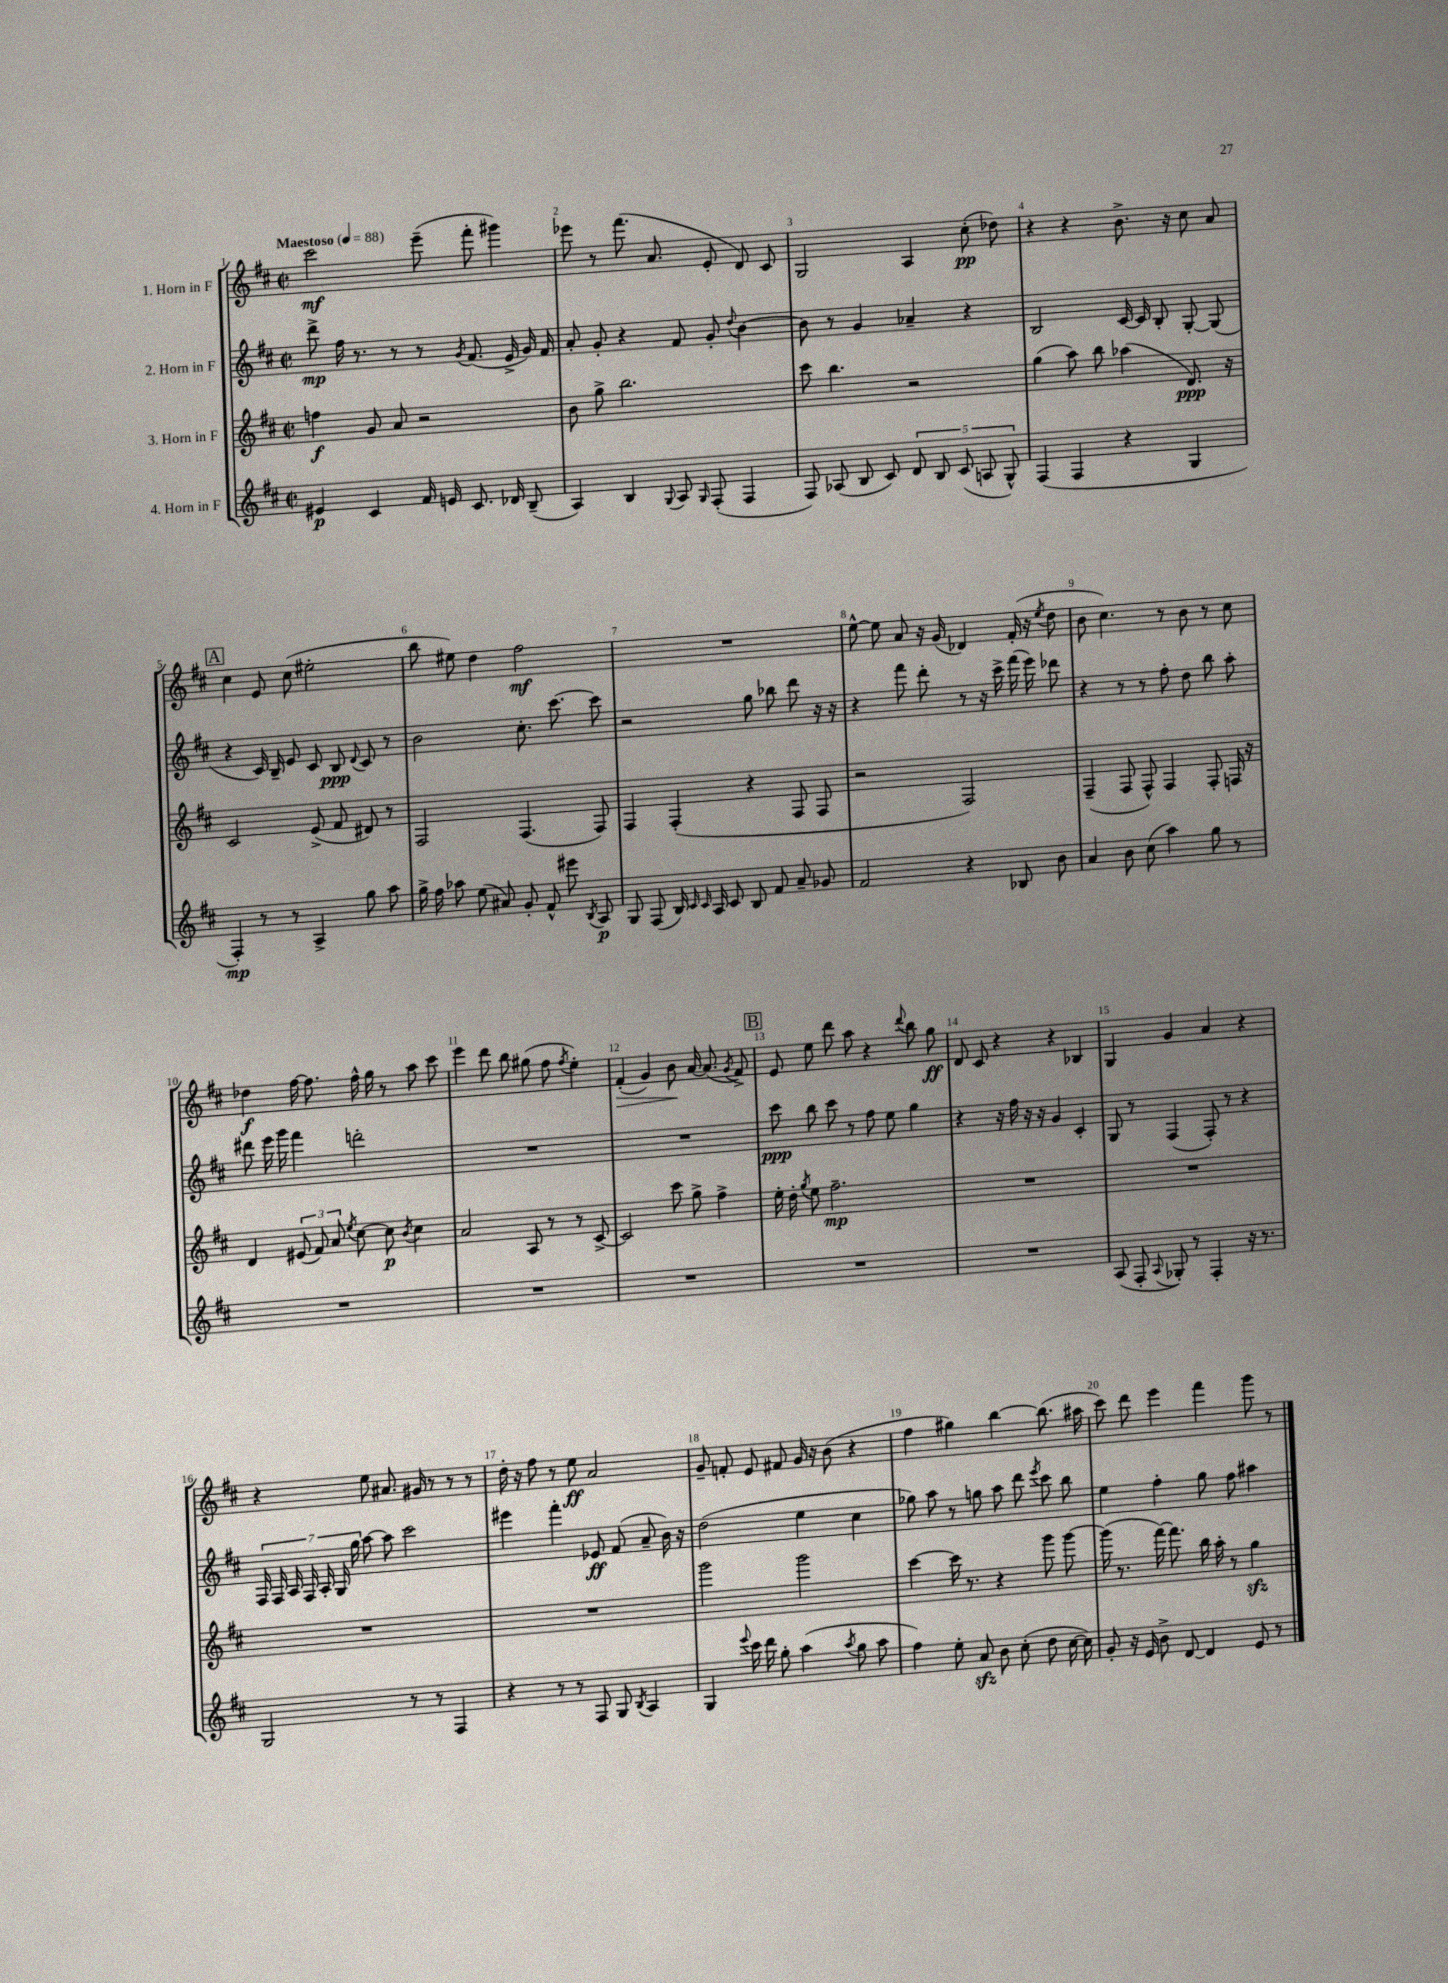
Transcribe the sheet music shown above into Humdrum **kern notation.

**kern	**dynam	**kern	**dynam	**kern	**dynam	**kern	**dynam
*part4	*part4	*part3	*part3	*part2	*part2	*part1	*part1
*staff4	*staff4	*staff3	*staff3	*staff2	*staff2	*staff1	*staff1
*I"4. Horn in F	*	*I"3. Horn in F	*	*I"2. Horn in F	*	*I"1. Horn in F	*
*clefG2	*	*clefG2	*	*clefG2	*	*clefG2	*
*k[f#c#]	*	*k[f#c#]	*	*k[f#c#]	*	*k[f#c#]	*
*M2/2	*	*M2/2	*	*M2/2	*	*M2/2	*
*met(c|)	*	*met(c|)	*	*met(c|)	*	*met(c|)	*
*MM88	*	*MM88	*	*MM88	*	*MM88	*
=1	=1	=1	=1	=1	=1	=1	=1
!	!	!	!	!	!	!LO:TX:a:B:t=Maestoso	!
4e#X/	p	4ffn\	f	8ddd^\	mp	2ccc#\	mf
.	.	.	.	16ff#\	.	.	.
.	.	.	.	8.r	.	.	.
4c#/	.	8g/	.	.	.	.	.
.	.	8a/	.	8r	.	.	.
16f#/	.	2r	.	8r	.	(8eee~\	.
16en/	.	.	.	.	.	.	.
.	.	.	.	8qg/	.	.	.
8.c#/	.	.	.	(8.f#/	.	8fff#'\	.
.	.	.	.	.	.	4ggg#X\)	.
16d-X/	.	.	.	16e^/	.	.	.
(8B~/	.	.	.	16g/)	.	.	.
.	.	.	.	16f#/	.	.	.
=2	=2	=2	=2	=2	=2	=2	=2
4A/)	.	8b\	.	8a'/	.	8eee-X\	.
.	.	8gg^\	.	8g'/	.	8r	.
4B/	.	2.bb\	.	4r	.	(8.fff#\	.
.	.	.	.	.	.	8.a/	.
8qqG/	.	.	.	.	.	.	.
8A/	.	.	.	8f#/	.	.	.
16qqG/	.	.	.	.	.	.	.
(8F#'/	.	.	.	8g'/	.	8e'/	.
.	.	.	.	8qqdd/	.	.	.
4F#/	.	.	.	[4b\	.	8d/)	.
.	.	.	.	.	.	8c#/	.
=3	=3	=3	=3	=3	=3	=3	=3
8F#/)	.	8ccc#\	.	8b\]	.	2G/	.
(8A-X/	.	4.bb\	.	8r	.	.	.
8B/	.	.	.	4g/	.	.	.
8c#/)	.	.	.	.	.	.	.
10d/	.	2r	.	4a-X~/	.	4A/	.
10B/	.	.	.	.	.	.	.
(10c#/	.	.	.	.	.	.	.
.	.	.	.	4r	.	(8cc#'\	pp
10An/	.	.	.	.	.	.	.
.	.	.	.	.	.	8dd-X\)	.
10G^^/)	.	.	.	.	.	.	.
=4	=4	=4	=4	=4	=4	=4	=4
(4F#/	.	(4gg\	.	2B/	.	4r	.
4F#/	.	8aa\)	.	.	.	4r	.
.	.	8bb\	.	.	.	.	.
4r	.	(4aa-X\	.	[16c#/	.	8.b^\	.
.	.	.	.	16c#/]	.	.	.
.	.	.	.	8B'/	.	.	.
.	.	.	.	.	.	16r	.
4G/	.	8.d/)	ppp	[8G'/	.	8cc#\	.
.	.	.	.	(8G/]	.	8a/	.
.	.	16r	.	.	.	.	.
!!LO:LB:g=z
!!LO:REH:place=s1:t=A
=5	=5	=5	=5	=5	=5	=5	=5
4F#'/)	mp	2c#/	.	4r	.	4cc#\	.
8r	.	.	.	16c#/)	.	8e/	.
.	.	.	.	16B~/	.	.	.
8r	.	.	.	8e/	.	(8cc#\	.
4A^/	.	(8e^/	.	8c#/	.	2ee#X'\	.
.	.	8f#/	.	8B/	ppp	.	.
.	.	.	.	8qqd/	.	.	.
8gg\	.	8d#X/)	.	8c#/	.	.	.
8aa\	.	8r	.	8r	.	.	.
=6	=6	=6	=6	=6	=6	=6	=6
16gg^\	.	2F#/	.	2b\	.	8bb\	.
16ff#\	.	.	.	.	.	.	.
8aa-X\	.	.	.	.	.	8ee#X\)	.
(8ee\	.	.	.	.	.	4dd\	.
8a#X/)	.	.	.	.	.	.	.
8g'/	.	(4.F#/	.	8.cc#'\	.	2ff#\	mf
8f#^^/	.	.	.	.	.	.	.
.	.	.	.	[8.ccc#\	.	.	.
8eee#X\	.	.	.	.	.	.	.
8qB/	.	.	.	.	.	.	.
8A/	p	8F#/)	.	8ccc#\]	.	.	.
=7	=7	=7	=7	=7	=7	=7	=7
8G/	.	4F#/	.	2r	.	1r	.
(8F#/	.	.	.	.	.	.	.
16B/)	.	(4F#'/	.	.	.	.	.
16qqc#/	.	.	.	.	.	.	.
16qqc#/	.	.	.	.	.	.	.
16A/	.	.	.	.	.	.	.
8c#/	.	.	.	.	.	.	.
8B/	.	4r	.	8gg\	.	.	.
8f#/	.	.	.	8bb-X\	.	.	.
8a~/	.	8F#/	.	8ddd\	.	.	.
8g-X/	.	8F#/	.	16r	.	.	.
.	.	.	.	16r	.	.	.
=8	=8	=8	=8	=8	=8	=8	=8
2f#/	.	2r	.	4r	.	[8ee^^\	.
.	.	.	.	.	.	8ee\]	.
.	.	.	.	8fff#\	.	8a/	.
.	.	.	.	8ddd'\	.	16r	.
.	.	.	.	.	.	(16g/	.
4r	.	2F#/)	.	8r	.	4d-X/)	.
.	.	.	.	16r	.	.	.
.	.	.	.	16ccc#^\	.	.	.
8B-X/	.	.	.	(16fff#\	.	(16f#'/	.
.	.	.	.	16eee\)	.	16r	.
.	.	.	.	.	.	8qee/	.
8b\	.	.	.	8ddd-X\	.	8dd\	.
=9	=9	=9	=9	=9	=9	=9	=9
4a/	.	(4F#~/	.	4r	.	8b\	.
.	.	.	.	.	.	4.cc#\)	.
8b\	.	8F#/	.	8r	.	.	.
(8cc#\	.	8F#^^/)	.	8r	.	.	.
4aa\)	.	4F#/	.	8ff#'\	.	8r	.
.	.	.	.	8dd\	.	8b\	.
8gg\	.	8F#'/	.	8bb\	.	8r	.
8r	.	16Fn/	.	8aa'\	.	8cc#\	.
.	.	16r	.	.	.	.	.
!!LO:LB:g=z
=10	=10	=10	=10	=10	=10	=10	=10
1r	.	4d/	.	8ddd#X\	.	4dd-X\	f
.	.	.	.	16eee\	.	.	.
.	.	.	.	16ggg\	.	.	.
.	.	(12e#X/	.	4fff#\	.	[16ff#\	.
.	.	.	.	.	.	8.ff#\]	.
.	.	12f#/)	.	.	.	.	.
.	.	12a/	.	.	.	.	.
.	.	8qee/	.	.	.	.	.
.	.	[8cc#\	.	2dddn'\	.	16ff#^^\	.
.	.	.	.	.	.	16gg\	.
.	.	8cc#\]	p	.	.	8r	.
.	.	8qb/	.	.	.	.	.
.	.	4cc#\	.	.	.	8aa\	.
.	.	.	.	.	.	8ccc#\	.
=11	=11	=11	=11	=11	=11	=11	=11
1r	.	2a/	.	1r	.	4eee\	.
.	.	.	.	.	.	8ddd\	.
.	.	.	.	.	.	8bb\	.
.	.	8A/	.	.	.	(8gg#X\	.
.	.	8r	.	.	.	8ff#\	.
.	.	.	.	.	.	8qff#/	.
.	.	8r	.	.	.	4ee'\)	.
.	.	[8c#^/	.	.	.	.	.
=12	=12	=12	=12	=12	=12	=12	=12
!	!	!	!	!	!	!	!LO:HP:b
1r	.	2c#/]	.	1r	.	(4f#'/	>
.	.	.	.	.	.	4g/)	.
.	.	8ccc#\	.	.	.	8b\	.
.	.	8gg^\	.	.	.	[16a/	]
.	.	.	.	.	.	(8.a/]	.
.	.	4ff#^\	.	.	.	.	.
.	.	.	.	.	.	8qg/	.
.	.	.	.	.	.	8f#^/)	.
!!LO:REH:place=s1:t=B
=13	=13	=13	=13	=13	=13	=13	=13
1r	.	16ee'\	.	8ccc#\	ppp	8e/	.
.	.	16dd'\	.	.	.	.	.
.	.	8qgg/	.	.	.	.	.
.	.	8ee\	.	8bb\	.	8ee\	.
.	.	2.ff#~\	mp	8ccc#\	.	8ddd\	.
.	.	.	.	8r	.	8aa\	.
.	.	.	.	8ff#\	.	4r	.
.	.	.	.	8ee\	.	.	.
.	.	.	.	.	.	8qqddd/	.
.	.	.	.	4gg\	.	8bb\	.
.	.	.	.	.	.	8gg\	ff
=14	=14	=14	=14	=14	=14	=14	=14
1r	.	1r	.	4r	.	8d/	.
.	.	.	.	.	.	8c#/	.
.	.	.	.	16r	.	4r	.
.	.	.	.	16ff#\	.	.	.
.	.	.	.	16r	.	.	.
.	.	.	.	16r	.	.	.
.	.	.	.	4g/	.	4r	.
.	.	.	.	4c#'/	.	4B-X/	.
=15	=15	=15	=15	=15	=15	=15	=15
(8A/	.	1r	.	8G/	.	4G/	.
8F#'/	.	.	.	8r	.	.	.
8qqA/	.	.	.	.	.	.	.
8G-X'/)	.	.	.	(4F#/	.	4g/	.
8r	.	.	.	.	.	.	.
4F#'/	.	.	.	8F#'/)	.	4a/	.
.	.	.	.	8r	.	.	.
16r	.	.	.	4r	.	4r	.
8.r	.	.	.	.	.	.	.
!!LO:LB:g=z
=16	=16	=16	=16	=16	=16	=16	=16
2G/	.	1r	.	28F#/	.	4r	.
.	.	.	.	28F#/	.	.	.
.	.	.	.	28A/	.	.	.
.	.	.	.	28F#/	.	.	.
.	.	.	.	28A'/	.	.	.
.	.	.	.	28G/	.	.	.
.	.	.	.	28gg\	.	.	.
.	.	.	.	[8aa\	.	8ee\	.
.	.	.	.	8aa\]	.	8.a#X/	.
8r	.	.	.	2ccc#\	.	.	.
.	.	.	.	.	.	16g#X/	.
8r	.	.	.	.	.	8r	.
4F#/	.	.	.	.	.	8r	.
.	.	.	.	.	.	8r	.
=17	=17	=17	=17	=17	=17	=17	=17
4r	.	1r	.	4eee#X\	.	16dd'\	.
.	.	.	.	.	.	16r	.
.	.	.	.	.	.	8ff#\	.
8r	.	.	.	4fff#'\	.	8r	.
8r	.	.	.	.	.	8ee\	ff
8F#/	.	.	.	8e-X/	ff	2a/	.
8G/	.	.	.	(8f#/	.	.	.
8qB/	.	.	.	.	.	.	.
4A/	.	.	.	8a~/	.	.	.
.	.	.	.	16b\)	.	.	.
.	.	.	.	16r	.	.	.
=18	=18	=18	=18	=18	=18	=18	=18
4G/	.	2ggg\	.	(2dd\	.	8g~/	.
.	.	.	.	.	.	8fn'/	.
8qqeee/	.	.	.	.	.	.	.
16ccc#\	.	.	.	.	.	8e/	.
16ddd\	.	.	.	.	.	.	.
8gg'\	.	.	.	.	.	8f#X/	.
(4aa\	.	2ggg\	.	4ee\	.	16g/	.
.	.	.	.	.	.	16r	.
.	.	.	.	.	.	(8b\	.
8qaa/	.	.	.	.	.	.	.
8gg\	.	.	.	4cc#\	.	4r	.
8aa\	.	.	.	.	.	.	.
=19	=19	=19	=19	=19	=19	=19	=19
4ff#\)	.	[4ccc#\	.	8gg-X\)	.	4ff#\	.
.	.	.	.	8aa\	.	.	.
8ee'\	.	16ccc#\]	.	8r	.	4gg#X\)	.
.	.	8.r	.	.	.	.	.
8azz/	.	.	.	8ggn\	.	.	.
8b\	.	4r	.	8aa\	.	[4bb\	.
(8cc#'\	.	.	.	8ddd\	.	.	.
.	.	.	.	8qeee/	.	.	.
8dd\	.	8ggg\	.	8ccc#\	.	(8.bb\]	.
[16cc#\	.	[8ggg\	.	8bb\	.	.	.
16cc#\])	.	.	.	.	.	16aa#X\	.
=20	=20	=20	=20	=20	=20	=20	=20
8g'/	.	(16ggg\]	.	4ee\	.	8ccc#\)	.
.	.	8.r	.	.	.	.	.
16r	.	.	.	.	.	8ddd\	.
16e/	.	.	.	.	.	.	.
8b^\	.	[16fff#\)	.	4ff#'\	.	4eee\	.
.	.	8.fff#\]	.	.	.	.	.
[8d/	.	.	.	.	.	.	.
4d/]	.	16bb\	.	8gg\	.	4fff#\	.
.	.	16aa'\	.	.	.	.	.
.	.	8r	.	8ff#\	.	.	.
8e/	.	4ggzz\	.	4aa#X\	.	8ggg\	.
8r	.	.	.	.	.	8r	.
==	==	==	==	==	==	==	==
*-	*-	*-	*-	*-	*-	*-	*-
